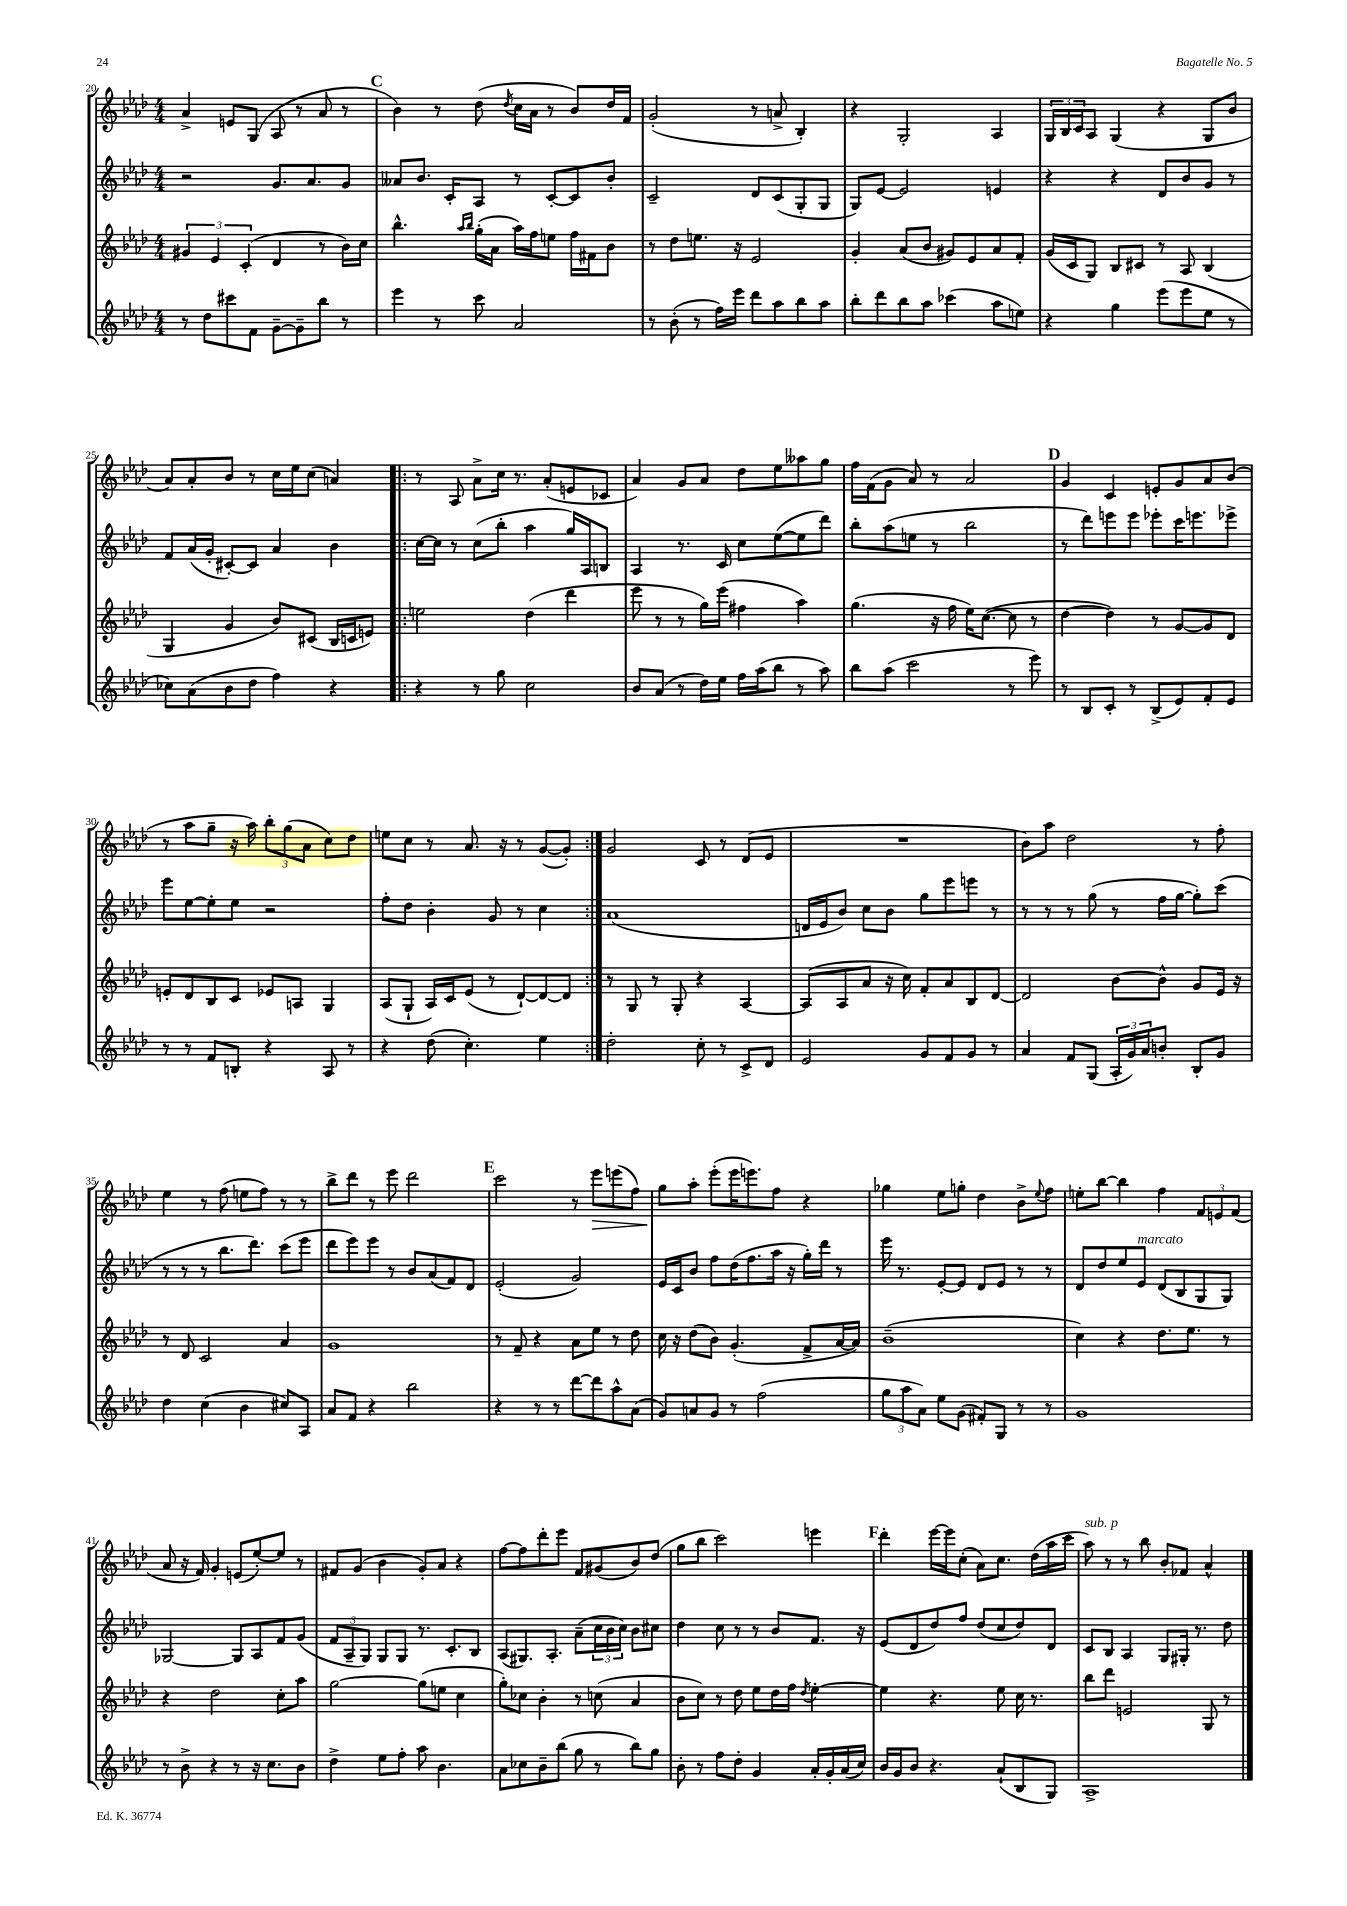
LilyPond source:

<<
\new StaffGroup <<
\new Staff = "s0" {
    \clef treble \key aes \major \numericTimeSignature \time 4/4
    aes'4-> e'8 g8( aes8 r8 aes'8 r8 |
    \mark \markup { \bold "C" } bes'4) r8 des''8( \acciaccatura { des''8 } c''16 aes'16 r8 bes'8) des''16 f'16 |
    g'2-.( r8 a'8-> bes4-.) |
    r4 g2-. aes4 |
    \tuplet 3/2 { g16 bes16 c'16 } aes8 g4( r4 g8 bes'8 |
    aes'8) aes'8-. bes'8 r8 c''16 ees''16 c''8( a'4) |
    \repeat volta 2 { r8 aes8 aes'8-> c''16 r8. aes'8-.( e'8 ces'8 |
    aes'4) g'8 aes'8 des''8 ees''8 aeses''8 g''8 |
    f''16 f'16( g'8 aes'8) r8 aes'2 |
    \mark \markup { \bold "D" } g'4 c'4 e'8-. g'8 aes'8 bes'8( |
    r8 aes''8 g''8-- r16 aes''16) \tuplet 3/2 { bes''8-. g''8( aes'8 } c''8) des''8 |
    e''8 c''8 r8 aes'8. r16 r8 g'8~( g'8-.) | }
    g'2 c'8 r8 des'8( ees'8 |
    R1 |
    bes'8) aes''8 des''2 r8 f''8-. |
    ees''4 r8 f''8( e''8 f''8) r8 r8 |
    bes''8-> des'''8 r8 ees'''8 des'''2 |
    \mark \markup { \bold "E" } c'''2 r8 ees'''8\> e'''8( f''8) |
    g''8\! aes''8-. ees'''8-.( ees'''16 e'''8.) f''8 r4 |
    ges''4 ees''8 g''8-. des''4 bes'8-> \appoggiatura { ees''8 } f''8 |
    e''8-. bes''8~ bes''4 f''4 \tuplet 3/2 { f'8 e'8 f'8( } |
    aes'8 r16 f'16) g'4-. e'8( ees''8~-.) ees''8 r8 |
    fis'8 g'8( bes'4 g'8-.) aes'8 r4 |
    f''8~ f''8 des'''8-. ees'''8 f'8 gis'8( bes'8) des''8( |
    g''8 bes''8 c'''2) e'''4 |
    \mark \markup { \bold "F" } des'''4-. ees'''16~ ees'''16 c''8-.( aes'8) c''8. des''16( aes''16 c'''16 |
    aes''8^\markup { \italic "sub. p" }) r8 r8 bes''8 bes'8-. fes'8 aes'4-^ \bar "|." |
}
\new Staff = "s1" {
    \clef treble \key aes \major \numericTimeSignature \time 4/4
    r2 g'8. aes'8. g'8 |
    \mark \markup { \bold "C" } aeses'8 bes'8. c'16-. aes8 r8 c'8~-. c'8 bes'8-. |
    c'2-- des'8 c'8( g8-. g8 |
    g8) ees'8~ ees'2 e'4 |
    r4 r4 des'8 bes'8 g'8 r8 |
    f'8 aes'16( g'16-. cis'8~-.) cis'8 aes'4 bes'4 |
    \repeat volta 2 { c''16~ c''16 r8 c''8( bes''8-. aes''4 g''16) aes16 b8 |
    aes4 r8. c'16 c''8 ees''8~( ees''8 des'''8) |
    bes''8-. aes''8( e''8 r8 bes''2 |
    \mark \markup { \bold "D" } r8 des'''8) e'''8 e'''8 ees'''8-. c'''16 e'''8. ees'''8-> |
    ees'''8 ees''8~ ees''8-. ees''8 r2 |
    f''8-. des''8 bes'4-. g'8 r8 c''4 | }
    aes'1( |
    d'16 ees'16 bes'8) c''8 bes'8 g''8 ees'''8 e'''8 r8 |
    r8 r8 r8 g''8( r8 f''16 g''16~ g''8-.) c'''8( |
    r8 r8 r8 bes''8. des'''8.) c'''8( ees'''8 |
    des'''8 ees'''8) ees'''8 r8 bes'8 aes'8( f'8) des'8 |
    \mark \markup { \bold "E" } ees'2-.( g'2) |
    ees'16 c'16 bes'8 f''8 des''16( f''8. aes''16 r16 g''16-.) des'''16 r8 |
    ees'''16 r8. ees'8~-. ees'8 des'8 ees'8 r8 r8 |
    des'8 des''8 ees''8 ees'8^\markup { \italic "marcato" } des'8( bes8 g8 g8) |
    ges2~ ges8 aes8 f'8 g'8( |
    \tuplet 3/2 { f'8 aes8-- g8) } g8 g8 r8. c'8.-. bes8 |
    aes8( gis8.) aes8.-. aes'8--( \tuplet 3/2 { c''16 bes'16 c''16) } bes'8 cis''8 |
    des''4 c''8 r8 r8 bes'8 f'8. r16 |
    \mark \markup { \bold "F" } ees'8( des'8 des''8) f''8 des''8( c''8 des''8) des'8 |
    c'8 bes8 aes4 g8 gis16-. r8. des''8 \bar "|." |
}
\new Staff = "s2" {
    \clef treble \key aes \major \numericTimeSignature \time 4/4
    \tuplet 3/2 { gis'4 ees'4 c'4-.( } des'4 r8 bes'16) c''16 |
    \mark \markup { \bold "C" } bes''4.-^ \grace { aes''16 bes''16 } g''16-.( aes'16 aes''16) f''16 e''8 f''16 fis'16 bes'8 |
    r8 des''8 e''8. r16 ees'2 |
    g'4-. aes'8( bes'8 gis'8) ees'8 aes'8 f'8-. |
    g'16( c'16 g8) bes8 cis'8 r8 aes8 bes4( |
    g4 g'4 bes'8) cis'8( bes16 c'16 e'8) |
    \repeat volta 2 { e''2 des''4( des'''4 |
    ees'''8 r8 r8 g''16) ees'''16( fis''4 aes''4) |
    g''4.( r16 f''16 ees''16) c''8.~( c''8 r8 |
    \mark \markup { \bold "D" } des''4~ des''4) r8 g'8~ g'8 des'8 |
    e'8-. des'8 bes8 c'8 ees'8 a8 g4 |
    aes8( g8-! aes16) c'16 ees'8( r8 des'8~-!) des'8~ des'8 | }
    r8 g8 r8 g8-. r4 aes4~ |
    aes8( aes8 aes'8 r16 c''16) f'8-. aes'8 bes8 des'8~ |
    des'2 bes'8~ bes'8-^ g'8 ees'16 r16 |
    r8 des'8 c'2 aes'4 |
    g'1 |
    \mark \markup { \bold "E" } r8 f'8-- r4 aes'8 ees''8 r8 des''8 |
    c''16 r16 des''8( bes'8) g'4.-.( f'8-> aes'16~ aes'16) |
    bes'1--( |
    c''4) r4 des''8. ees''8. r8 |
    r4 des''2 c''8-. aes''8 |
    g''2~ g''8( e''8 c''4 |
    g''8-.) ces''8 bes'4-. r8 c''8( aes'4 |
    bes'8 c''8) r8 des''8 ees''8 des''16 f''16 \acciaccatura { des''8 } ees''4~-. |
    \mark \markup { \bold "F" } ees''4 r4. ees''8 c''16 r8. |
    bes''8 des'''8 e'2 g8 r8 \bar "|." |
}
\new Staff = "s3" {
    \clef treble \key aes \major \numericTimeSignature \time 4/4
    r8 des''8 cis'''8 f'8 g'8~-- g'8-- bes''8 r8 |
    \mark \markup { \bold "C" } ees'''4 r8 c'''8 aes'2 |
    r8 bes'8-.( r8 f''16) ees'''16 des'''8 aes''8 bes''8 aes''8 |
    bes''8-. des'''8 bes''8 aes''8 ces'''4( aes''8 e''8) |
    r4 g''4 ees'''8( ees'''8 ees''8 r8 |
    ces''8) aes'8( bes'8 des''8 f''4) r4 |
    \repeat volta 2 { r4 r8 g''8 c''2 |
    bes'8 aes'8( r8 des''16) ees''16 f''16 aes''16( bes''8 r8 aes''8) |
    bes''8 aes''8( c'''2 r8 ees'''8) |
    \mark \markup { \bold "D" } r8 bes8 c'8-. r8 bes8->( ees'8) f'8-. ees'8 |
    r8 r8 f'8 b8-. r4 aes8 r8 |
    r4 des''8( c''4.-.) ees''4 | }
    des''2-. c''8-. r8 c'8-> des'8 |
    ees'2 g'8 f'8 g'8 r8 |
    aes'4 f'8 g8( \tuplet 3/2 { aes16-. g'16) aes'16 } b'8-. bes8-. g'8 |
    des''4 c''4( bes'4 cis''8) aes8 |
    aes'8 f'8 r4 bes''2 |
    \mark \markup { \bold "E" } r4 r8 r8 des'''8~ des'''8 aes''8-^ aes'8( |
    g'8) a'8 g'8 r8 f''2( |
    \tuplet 3/2 { g''8 aes''8 aes'8) } ees''8 g'8( fis'8-.) g8 r8 r8 |
    g'1 |
    r8 bes'8-> r4 r8 r16 c''8. bes'8 |
    des''4-> ees''8 f''8-. aes''8 bes'4. |
    aes'8 ces''8 bes'8-- bes''8( g''8 r8 bes''8) g''8 |
    bes'8-. r8 f''8 des''8-. g'4 aes'16-. g'16-. aes'16( c''16) |
    \mark \markup { \bold "F" } bes'16 g'16 bes'8 r4. aes'8-!( bes8 g8) |
    aes1-> \bar "|." |
}
>>
>>
\layout { \context { \Score currentBarNumber = #20 } }
